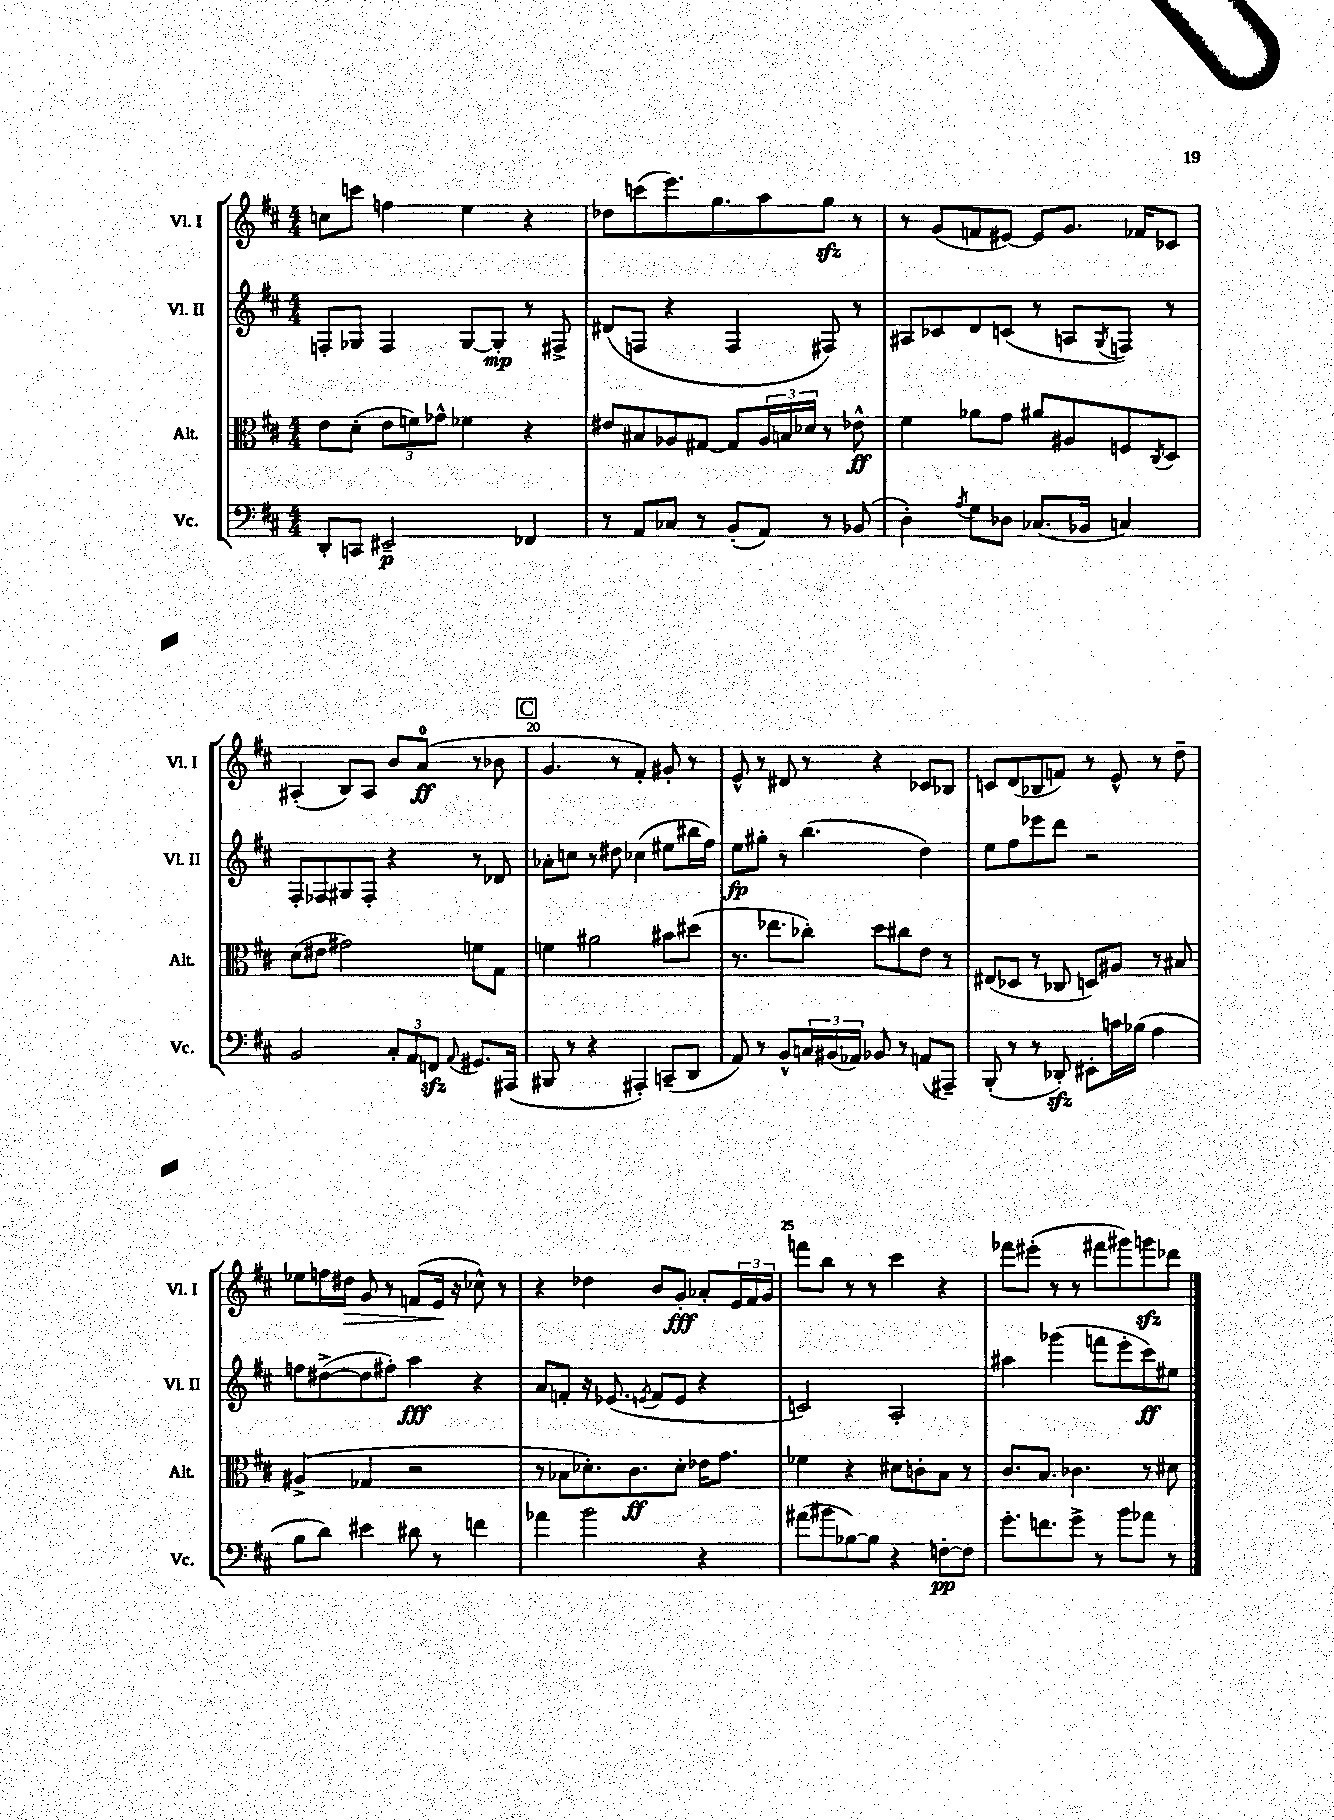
<<
\new StaffGroup <<
\new Staff = "s0" \with { instrumentName = "Vl. I" shortInstrumentName = "Vl. I" } {
    \clef treble \key d \major \numericTimeSignature \time 4/4
    c''8 c'''8 f''4 e''4 r4 |
    des''8 c'''8( e'''8.) g''8. a''8 g''8\sfz r8 |
    r8 g'8( f'8 eis'8~) eis'8 g'8. fes'16 ces'8 |
    ais4-.( b8) ais8 b'8 a'8-0\ff( r8 bes'8 |
    \mark \markup { \box "C" } g'4. r8 fis'4-.) gis'8-. r8 |
    e'8-^ r8 dis'8 r8 r4 ces'8 bes8 |
    c'8 d'8( bes8 f'8) r8 e'8-^ r8 d''8-- |
    ees''8 f''16 dis''16\> g'8 r8 f'8( e'16\! r16 ces''8-^) r8 |
    r4 des''4 b'8 g'8-.\fff aes'8-. \tuplet 3/2 { e'16 fis'16 g'16 } |
    f'''8 b''8 r8 r8 cis'''4 r4 |
    fes'''8 eis'''8-.( r8 r8 fis'''8 gis'''8) g'''8\sfz des'''8 \bar "|." |
}
\new Staff = "s1" \with { instrumentName = "Vl. II" shortInstrumentName = "Vl. II" } {
    \clef treble \key d \major \numericTimeSignature \time 4/4
    f8-. ges8 f4 ges8~ ges8-.\mp r8 fis8-> |
    dis'8( f8 r4 f4 fis8) r8 |
    ais8 ces'8 d'8 c'8( r8 a8 \acciaccatura { g8 } f8) r8 |
    fis8-. fes8 gis8 fes8-. r4 r8 des'8 |
    \mark \markup { \box "C" } aes'8-. c''8 r8 dis''8 ces''4( eis''8 bis''16 fis''16) |
    e''8\fp gis''8-. r8 b''4.( d''4) |
    e''8 fis''8 ees'''8 d'''8 r2 |
    f''8 dis''8~->( dis''8 fis''8-.) a''4\fff r4 |
    a'8 f'8-. r16 ees'8.( \acciaccatura { e'8 } f'8 e'8 r4 |
    c'2) a2-. |
    ais''4 ges'''4( f'''8 e'''8-. cis'''8\ff) eis''8 \bar "|." |
}
\new Staff = "s2" \with { instrumentName = "Alt." shortInstrumentName = "Alt." } {
    \clef alto \key d \major \numericTimeSignature \time 4/4
    e'8 d'8-.( \tuplet 3/2 { e'8 f'8) ges'8-^ } fes'4 r4 |
    eis'8 bis8 aes8 gis8~ gis8 \tuplet 3/2 { aes16 b16 des'16 } r8 ees'8-^\ff |
    fis'4 aes'8 g'8 ais'8 ais8 f8 \acciaccatura { cis8 } d8 |
    d'8( eis'8 gis'2) f'8 g8 |
    \mark \markup { \box "C" } f'4 ais'2 bis'8 dis''8( |
    r8. ees''8. ces''8-.) d''8 cis''8 e'8 r8 |
    eis8( des8 r8 ces8 d8) ais8 r8 bis8 |
    ais4->( ges4 r2 |
    r8 bes8 des'8.-.) cis'8.\ff des'8-. ees'16 g'8. |
    fes'4 r4 dis'8 c'8-. b8 r8 |
    cis'8. b8. ces'4. r8 dis'8 \bar "|." |
}
\new Staff = "s3" \with { instrumentName = "Vc." shortInstrumentName = "Vc." } {
    \clef bass \key d \major \numericTimeSignature \time 4/4
    d,8-. c,8 eis,2--\p fes,4 |
    r8 a,8 ces8 r8 b,8-.( a,8) r8 bes,8( |
    d4-.) \acciaccatura { a8 } g8 des8 ces8.( bes,16 c4) |
    b,2 \tuplet 3/2 { cis8-. a,8 f,8\sfz } \appoggiatura { a,8 } gis,8. ais,,16( |
    \mark \markup { \box "C" } bis,,8 r8 r4 ais,,4-.) c,8--( d,8 |
    a,8) r8 b,8-^ \tuplet 3/2 { c16 bis,16( aes,16) } bes,8 r8 a,8( ais,,8--) |
    b,,8-.( r8 r8 des,8-.\sfz) eis,8-. c'16 bes16( a4 |
    b8 d'8) eis'4 dis'8 r8 f'4 |
    aes'4 b'2 r4 |
    ais'8( bis'8 bes8~) bes8 r4 f8~-.\pp f8 |
    g'8.-. f'8. g'8-> r8 b'8 aes'8 r8 \bar "|." |
}
>>
>>
\layout { \context { \Score currentBarNumber = #16 \override BarNumber.break-visibility = ##(#f #t #t) barNumberVisibility = #(every-nth-bar-number-visible 5) } }
